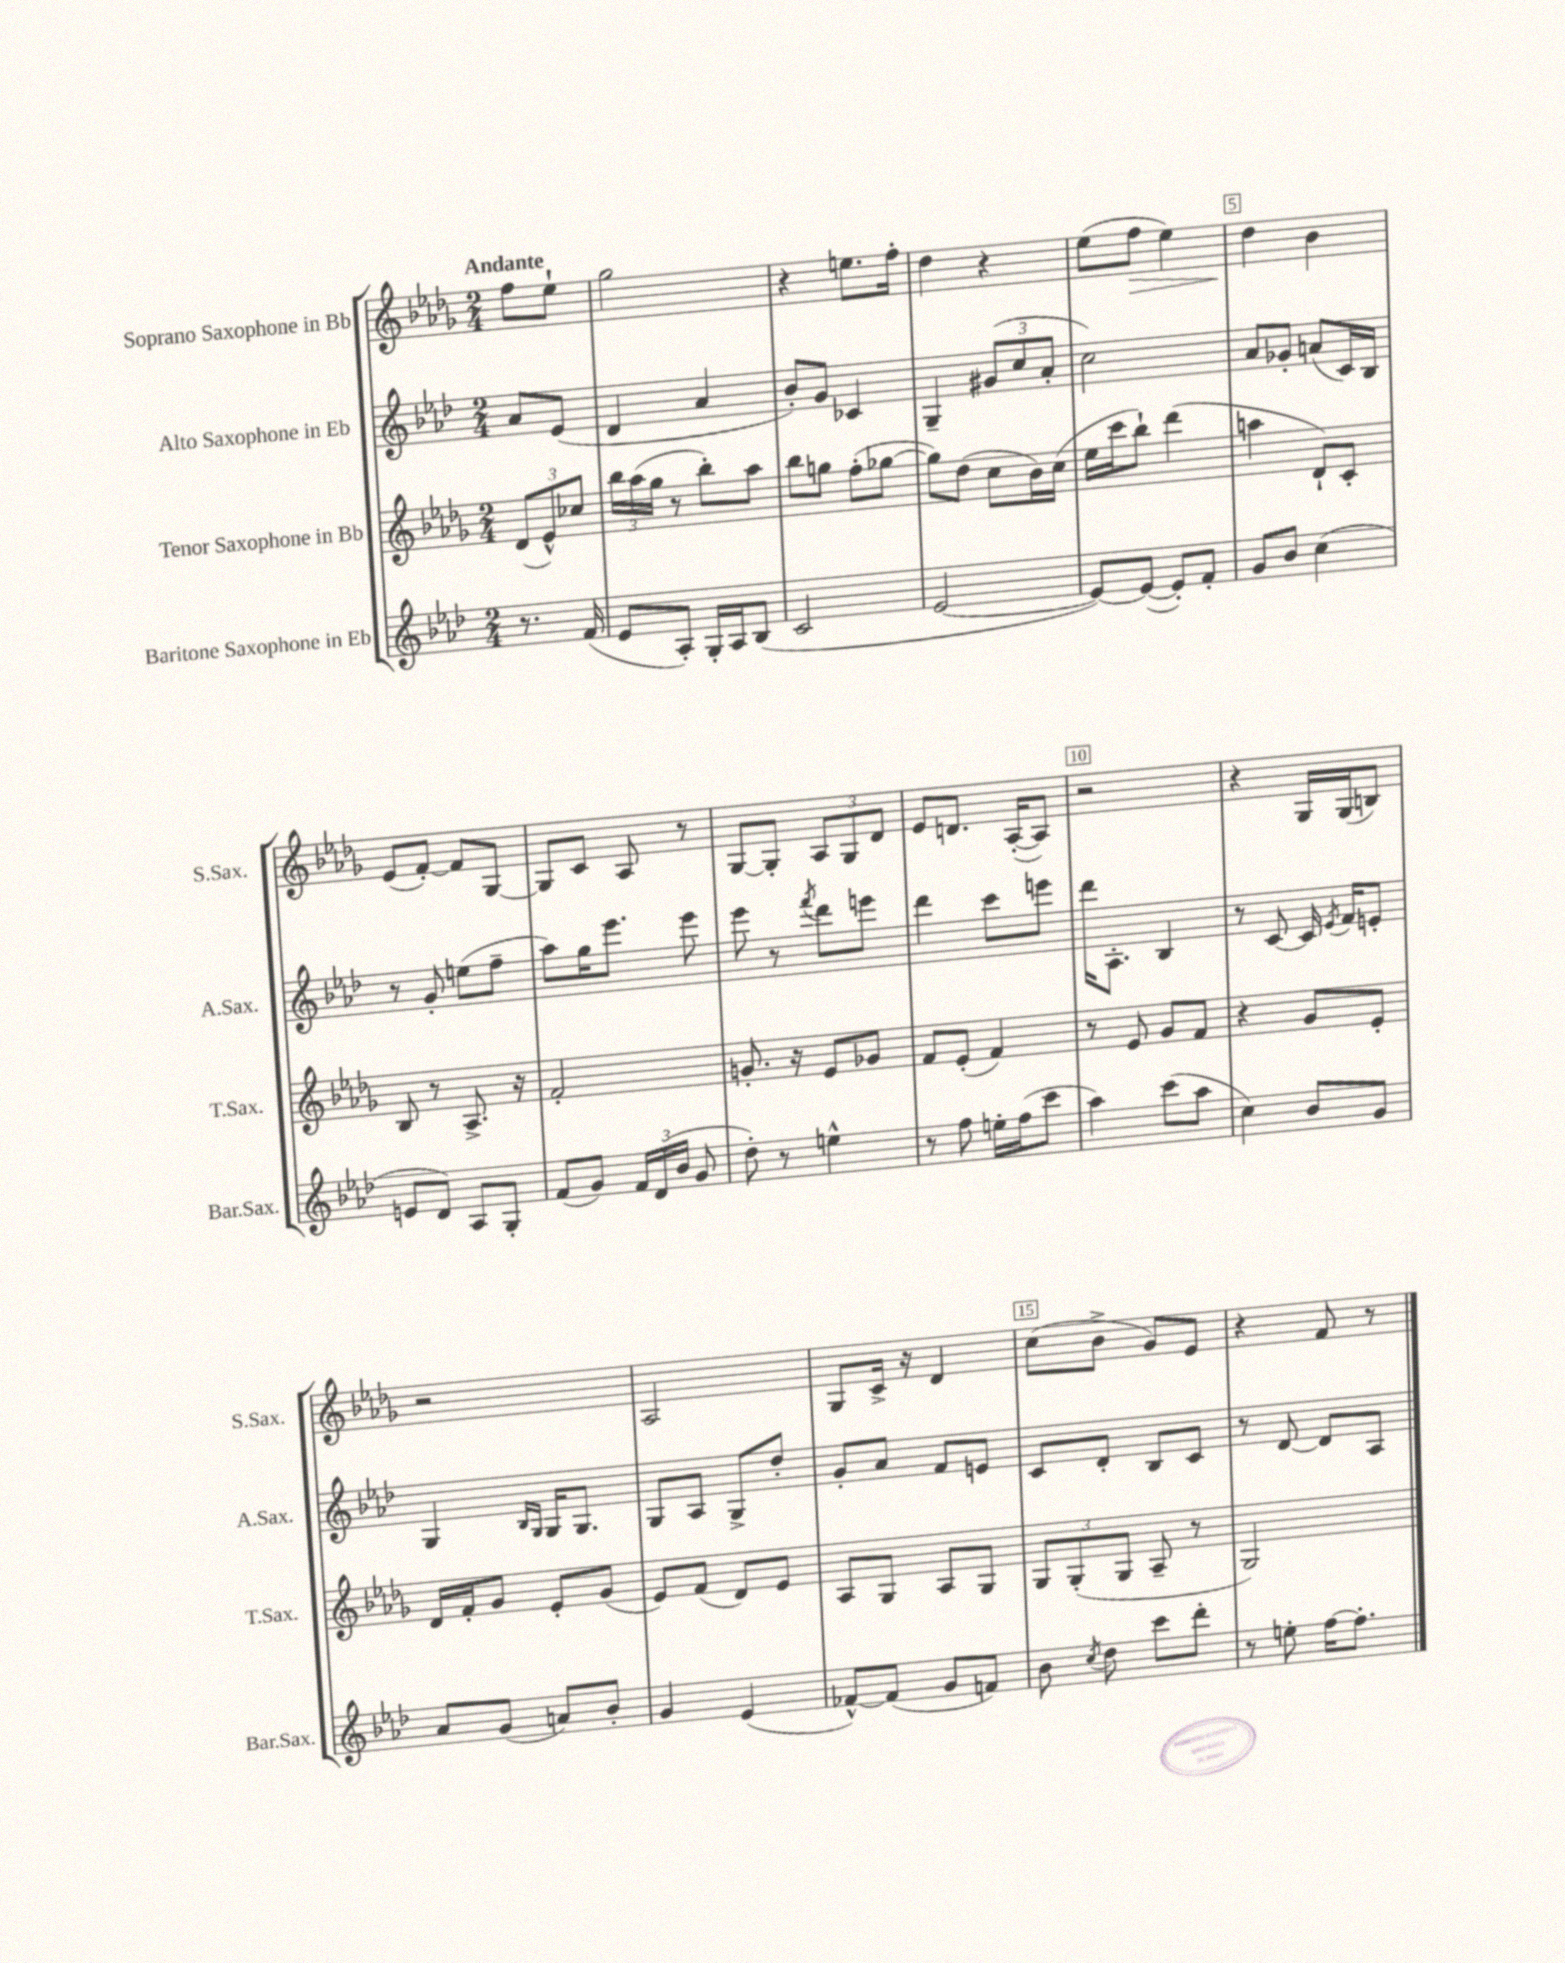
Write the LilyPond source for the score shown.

<<
\new StaffGroup <<
\new Staff = "s0" \with { instrumentName = "Soprano Saxophone in Bb" shortInstrumentName = "S.Sax." } {
    \clef treble \key des \major \numericTimeSignature \time 2/4 \partial 4 \tempo "Andante"
    \autoBeamOff f''8[ ees''8]-! |
    ges''2 |
    r4 e''8.[ f''16]-. |
    des''4 r4 |
    ees''8[( f''8]\> ees''4) |
    des''4\! bes'4 |
    ees'8[( f'8]~-.) f'8[ ges8]~ |
    ges8[ c'8] aes8 r8 |
    ges8[~ ges8]-. \tuplet 3/2 { aes8[ ges8 des'8] } |
    ees'8[ d'8.] aes16[~-.( aes8]) |
    r2 |
    r4 ges16[ ges16( b8]) |
    r2 |
    aes2 |
    ges8[ c'16]-> r16 des'4 |
    c''8[( bes'8]-> ges'8[) ees'8] |
    r4 f'8 r8 \bar "|." |
}
\new Staff = "s1" \with { instrumentName = "Alto Saxophone in Eb" shortInstrumentName = "A.Sax." } {
    \clef treble \key aes \major \numericTimeSignature \time 2/4 \partial 4
    \autoBeamOff aes'8[ ees'8]( |
    des'4 aes'4 |
    bes'8[-.) g'8] ces'4 |
    g4-- \tuplet 3/2 { gis'8[( c''8 aes'8]-. } |
    c''2) |
    aes'8[ ges'8]-. a'8[( c'16) bes16] |
    r8 g'8-. e''8[( f''8]-- |
    aes''8[) g''16 ees'''8.] ees'''8 |
    ees'''8 r8 \acciaccatura { f'''8 } des'''8[ e'''8] |
    des'''4 c'''8[ e'''8] |
    des'''16[ aes8.]-. bes4 |
    r8 c'8~ c'16 \acciaccatura { ees'8 } f'16[ e'8]-. |
    g4 \grace { bes16[ g16] } g16[ g8.] |
    g8[ aes8] g8[-> des''8]-. |
    g'8[-. aes'8] f'8[ e'8] |
    c'8[ des'8]-. bes8[ c'8] |
    r8 des'8~ des'8[ aes8] \bar "|." |
}
\new Staff = "s2" \with { instrumentName = "Tenor Saxophone in Bb" shortInstrumentName = "T.Sax." } {
    \clef treble \key des \major \numericTimeSignature \time 2/4 \partial 4
    \autoBeamOff \tuplet 3/2 { des'8[( ees'8-^) ces''8] } |
    \tuplet 3/2 { bes''16[ aes''16( ges''16] } r8 bes''8[-.) aes''8] |
    bes''8[ g''8] f''8[-.( ges''8]~ |
    ges''8[) des''8]( c''8[ bes'16) c''16]( |
    ees''16[ c'''16 bes''8]-!) des'''4( |
    a''4 des'8[-!) c'8]-. |
    bes8 r8 aes8.-> r16 |
    f'2-. |
    g'8.-. r16 ees'8[ ges'8] |
    f'8[ ees'8]-.( f'4) |
    r8 ees'8 ges'8[ f'8] |
    r4 ges'8[ ees'8]-. |
    des'16[ f'16-. ges'8] ees'8[-. ges'8]( |
    ees'8[) f'8]( des'8[) ees'8] |
    aes8[ ges8] aes8[ ges8] |
    \tuplet 3/2 { ges8[ ges8-.( ges8] } aes8-- r8 |
    ges2) \bar "|." |
}
\new Staff = "s3" \with { instrumentName = "Baritone Saxophone in Eb" shortInstrumentName = "Bar.Sax." } {
    \clef treble \key aes \major \numericTimeSignature \time 2/4 \partial 4
    \autoBeamOff r8. f'16( |
    ees'8[ aes8]-.) g16[-. aes16 bes8]( |
    c'2 |
    ees'2~ |
    ees'8[~) ees'8]~( ees'8[-.) f'8]-. |
    g'8[ bes'8] c''4( |
    e'8[ des'8]) aes8[ g8]-. |
    f'8[( g'8]) \tuplet 3/2 { f'16[ des'16( bes'16] } g'8 |
    des''8-.) r8 e''4-^ |
    r8 f''8 e''16[-. f''16( c'''8] |
    aes''4) c'''8[( aes''8] |
    c''4) bes'8[ g'8] |
    aes'8[ g'8]( a'8[) bes'8]-. |
    g'4 ees'4( |
    fes'8[~-^) fes'8]( g'8[ f'8]) |
    bes'8 \acciaccatura { c''8 } des''8 c'''8[ des'''8]-. |
    r8 e''8-. f''16[~ f''8.]-. \bar "|." |
}
>>
>>
\layout { \context { \Score \override BarNumber.break-visibility = ##(#f #t #t) barNumberVisibility = #(every-nth-bar-number-visible 5) \override BarNumber.stencil = #(make-stencil-boxer 0.1 0.3 ly:text-interface::print) } }
